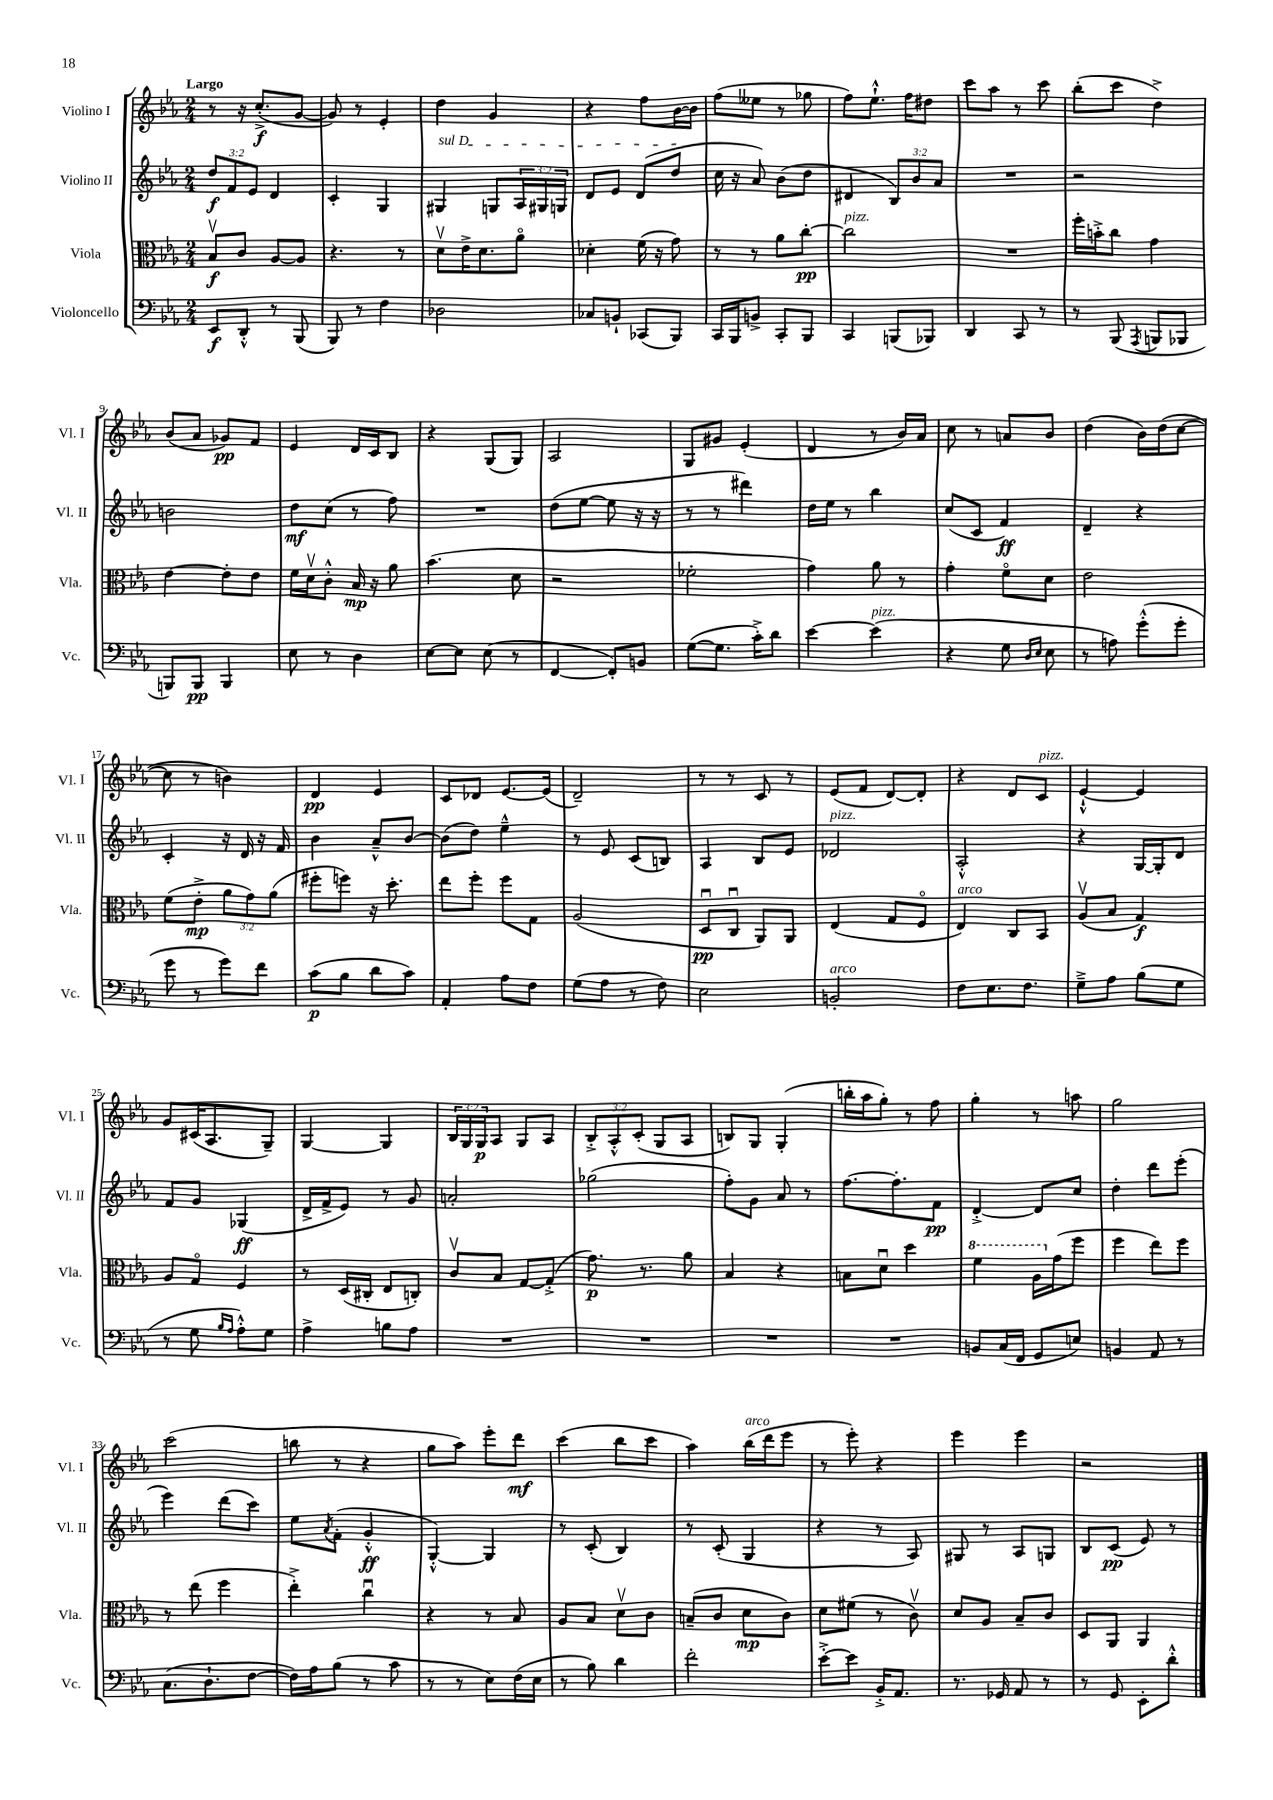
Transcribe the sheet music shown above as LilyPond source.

<<
\new StaffGroup <<
\new Staff = "s0" \with { instrumentName = "Violino I" shortInstrumentName = "Vl. I" } {
    \clef treble \key ees \major \numericTimeSignature \time 2/4 \override Staff.TupletNumber.text = #tuplet-number::calc-fraction-text \tempo "Largo"
    r8 r16 c''8.-.->\f( g'8~ |
    g'8) r8 ees'4-. |
    d''4 g'4 |
    r4 f''8 bes'16~ bes'16 |
    f''8( eeses''8 r8 ges''8 |
    f''8) ees''8.-!-^ f''16 dis''8 |
    c'''8 aes''8 r8 c'''8 |
    bes''8-.( c'''8 d''4->) |
    bes'8( aes'8 ges'8\pp) f'8 |
    ees'4 d'16 c'16 bes8 |
    r4 g8( g8) |
    aes2 |
    g8 gis'8 ees'4-.( |
    d'4 r8 bes'16) aes'16 |
    c''8 r8 a'8 bes'8 |
    d''4( bes'16) d''16( c''8~ |
    c''8 r8 b'4) |
    d'4\pp ees'4 |
    c'8 des'8 ees'8.~ ees'16( |
    d'2--) |
    r8 r8 c'8 r8 |
    ees'8( f'8 d'8~) d'8-. |
    r4 d'8 c'8^\markup { \italic "pizz." } |
    ees'4~-!-^ ees'4 |
    g'8 cis'16( aes8. g8--) |
    g4~ g4 |
    \tuplet 3/2 { bes16 g16 g16\p } aes8 g8 aes8 |
    \tuplet 3/2 { bes8-.-> aes8-.-^ c'8-.( } g8 aes8 |
    b8) g8 g4-.( |
    b''16-. aes''16 g''8-.) r8 f''8 |
    g''4-. r8 a''8 |
    g''2 |
    c'''2( |
    b''8 r8 r4 |
    g''8 aes''8) ees'''8-. d'''8\mf |
    c'''4( bes''8 c'''8 |
    aes''4) bes''16^\markup { \italic "arco" }( d'''16 ees'''8 |
    r8 ees'''8-.) r4 |
    ees'''4 ees'''4 |
    r2 \bar "|." |
}
\new Staff = "s1" \with { instrumentName = "Violino II" shortInstrumentName = "Vl. II" } {
    \clef treble \key ees \major \numericTimeSignature \time 2/4 \override Staff.TupletNumber.text = #tuplet-number::calc-fraction-text
    \tuplet 3/2 { d''8\f f'8 ees'8 } d'4 |
    c'4-. g4 |
    \once \override TextSpanner.bound-details.left.text = \markup { \italic "sul D" } gis4\startTextSpan g8 \tuplet 3/2 { aes16 gis16 g16 } |
    d'8 ees'8 d'8( d''8\stopTextSpan |
    c''16 r16 aes'8) bes'8( d''8 |
    dis'4 \tuplet 3/2 { bes8) bes'8 aes'8 } |
    R2 |
    r2 |
    b'2 |
    d''8\mf c''8( r8 f''8) |
    R2 |
    d''8( ees''8~ ees''8 r16 r16 |
    r8 r8 dis'''4) |
    d''16 ees''16 r8 bes''4 |
    c''8( c'8 f'4\ff) |
    d'4-- r4 |
    c'4-. r16 d'16 r16 f'16 |
    bes'4 aes'8---^ bes'8~ |
    bes'8( d''8) ees''4---^ |
    r8 ees'8 c'8( b8) |
    aes4 bes8 ees'8 |
    des'2^\markup { \italic "pizz." } |
    aes2-.-^ |
    r4 g16~ g16-. d'8 |
    f'8 g'8 ges4\ff( |
    d'16-> f'16-> ees'8) r8 g'8 |
    a'2-. |
    ges''2( |
    f''8-.) g'8 aes'8 r8 |
    f''8.~ f''8.-. f'8\pp |
    d'4~-.-> d'8 c''8 |
    d''4-. d'''8 ees'''8-.( |
    ees'''4) d'''8( c'''8) |
    ees''8 \acciaccatura { aes'8 } f'8-.( g'4-.-^\ff |
    g4~-.-^) g4 |
    r8 c'8-.( bes4) |
    r8 c'8-.( g4 |
    r4 r8 aes8) |
    gis8 r8 aes8 g8 |
    bes8 c'8\pp( ees'8) r8 \bar "|." |
}
\new Staff = "s2" \with { instrumentName = "Viola" shortInstrumentName = "Vla." } {
    \clef alto \key ees \major \numericTimeSignature \time 2/4 \override Staff.TupletNumber.text = #tuplet-number::calc-fraction-text
    bes8\upbow\f c'8 aes8~ aes8 |
    r4. r8 |
    d'8\upbow ees'16-> d'8. aes'8\flageolet |
    des'4-. f'16( r16 g'8) |
    r8 r8 aes'8 c''8~-.\pp |
    c''2^\markup { \italic "pizz." } |
    R2 |
    f''16-. b'16-.-> c''8 g'4 |
    ees'4~ ees'8-. ees'8 |
    f'16 d'16\upbow c'8-.-^ bes16\mp r16 aes'8 |
    bes'4.( d'8 |
    r2 |
    fes'2-. |
    g'4) aes'8 r8 |
    g'4-. f'8\flageolet d'8 |
    ees'2 |
    f'8( ees'8-.->\mp \tuplet 3/2 { aes'8 g'8) aes'8( } |
    fis''8-. f''8) r16 d''8.-. |
    ees''8 f''8-. f''8 g8 |
    aes2( |
    d8\downbow\pp c8\downbow aes,8) aes,8 |
    ees4( g8 f8\flageolet |
    ees4^\markup { \italic "arco" }) c8 bes,8 |
    aes8\upbow( bes8 g4\f) |
    aes8 g8\flageolet f4 |
    r8 d16( cis16-. ees8 c8-.) |
    c'8\upbow bes8 g8~ g8-.->( |
    g'8.\p) r8. aes'8 |
    bes4 r4 |
    b8 d'8\downbow d''4 |
    \ottava #1 f''4 aes'16 \ottava #0 g'16( f''8 |
    f''4 ees''8) f''8 |
    r8 ees''8( f''4 |
    ees''4-.->) c''4\downbow |
    r4 r8 bes8 |
    aes8 bes8 d'8\upbow c'8 |
    b8--( c'8 d'8\mp c'8) |
    d'8 fis'8( r8 c'8\upbow) |
    d'8 aes8 bes8-- c'8 |
    d8 aes,8 aes,4 \bar "|." |
}
\new Staff = "s3" \with { instrumentName = "Violoncello" shortInstrumentName = "Vc." } {
    \clef bass \key ees \major \numericTimeSignature \time 2/4
    ees,8\f d,8-.-^ r8 bes,,8( |
    bes,,8) r8 f4 |
    des2 |
    ces8 b,8-! ces,8( bes,,8) |
    c,16 bes,,16 b,8-> c,8-. bes,,8 |
    c,4 b,,8( bes,,8) |
    d,4 c,8 r8 |
    r8 bes,,8( \acciaccatura { aes,,8 } b,,8 bes,,8 |
    b,,8) b,,8\pp b,,4 |
    ees8 r8 d4 |
    ees8~ ees8 ees8( r8 |
    f,4~ f,8-.) b,8 |
    g8~( g8. c'16-.->) d'8 |
    ees'4~ ees'4^\markup { \italic "pizz." }( |
    r4 g8 \grace { d16 ees16 } ees8 |
    r8 a8) g'8-.-^( g'8-. |
    g'8 r8 g'8) f'8 |
    c'8\p( bes8 d'8 c'8) |
    aes,4-. aes8 f8 |
    g8( aes8 r8 f8) |
    ees2 |
    b,2-.^\markup { \italic "arco" } |
    f8 ees8. f8. |
    g8---> aes8 bes8( g8 |
    r8 g8 \grace { bes16 aes16 } aes8-.-^) g8 |
    aes4-> b8 aes8 |
    R2 |
    R2 |
    R2 |
    R2 |
    b,8 c16( f,16 g,8 e8) |
    b,4 aes,8 r8 |
    c8.( d8.-! f8~ |
    f16) aes16 bes8( r8 c'8 |
    r8 r8 ees8) f16( ees16 |
    r8 bes8) d'4 |
    f'2-. |
    ees'8~-.-> ees'8 bes,16-.-> aes,8. |
    r8. ges,16 aes,8 r8 |
    r8 g,8 ees,8-. d'8-.-^ \bar "|." |
}
>>
>>
